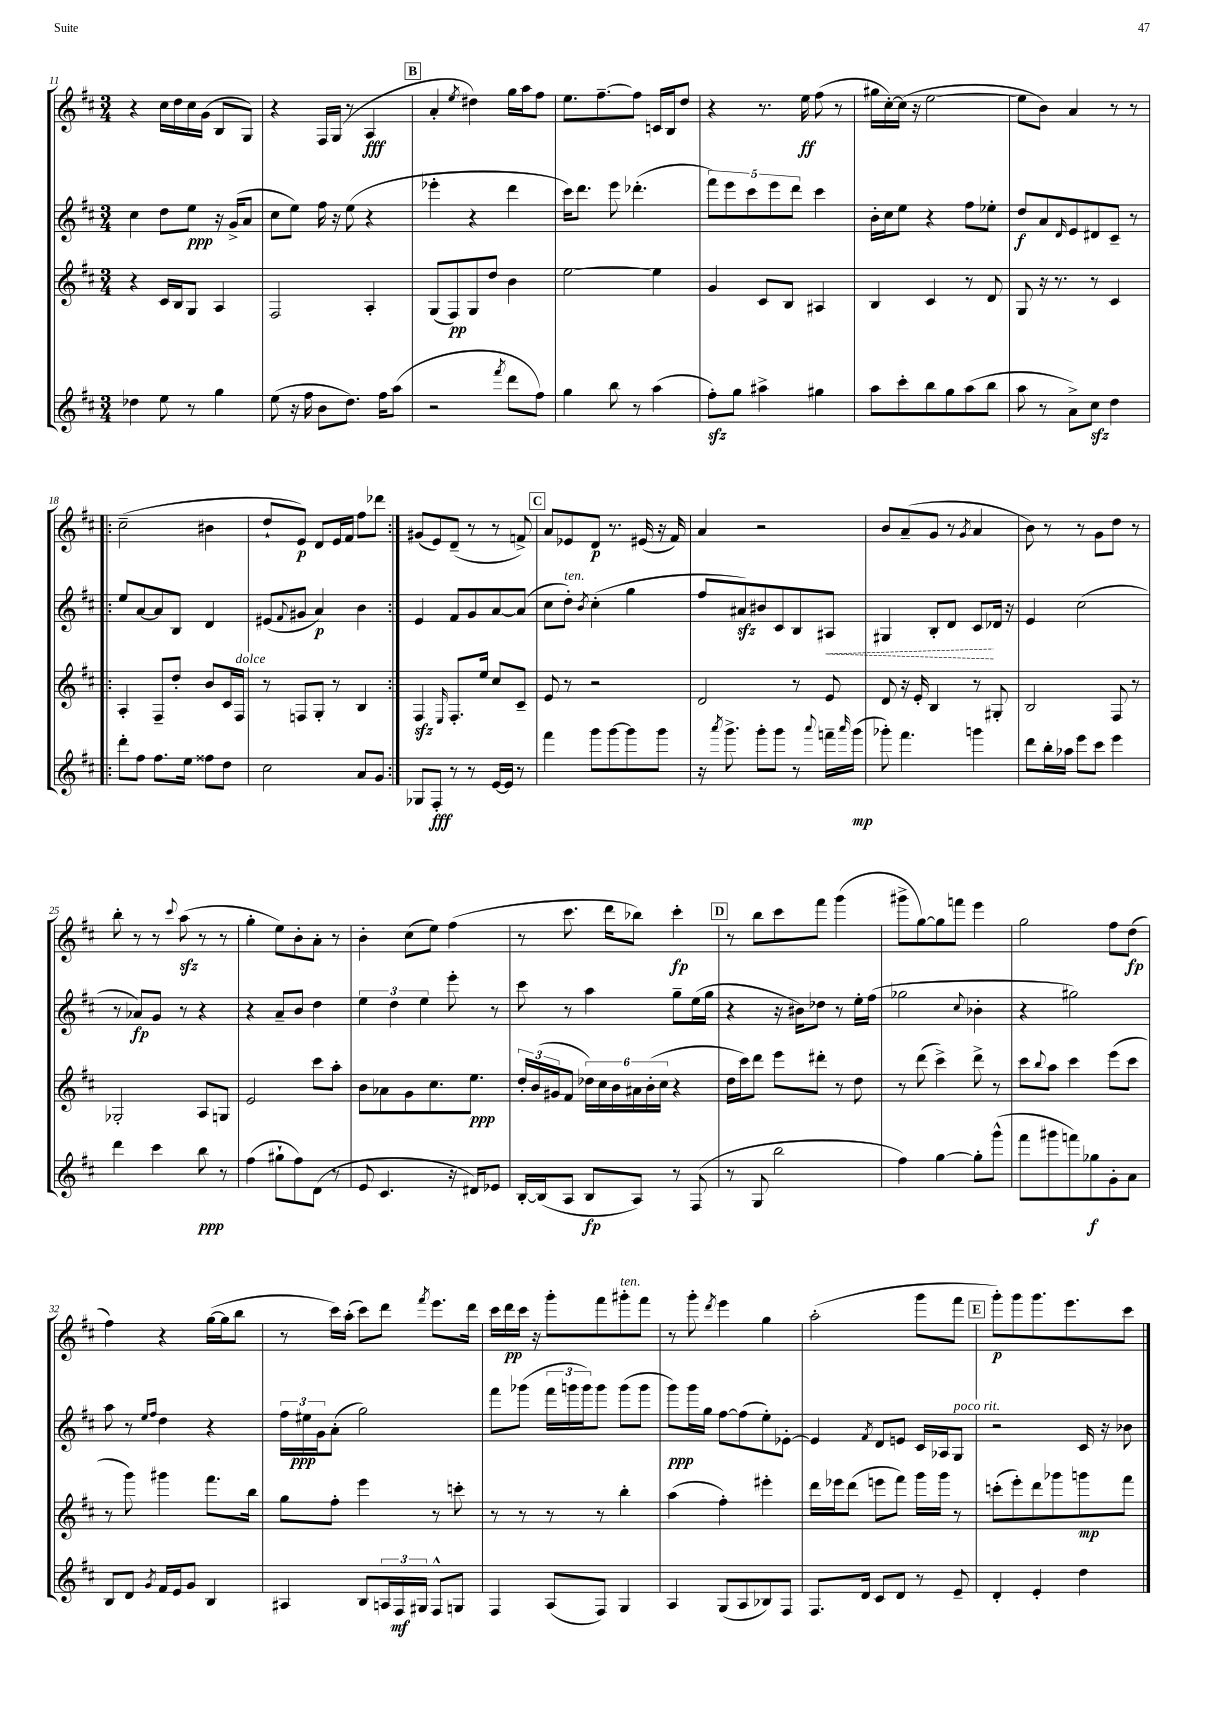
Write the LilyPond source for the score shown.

<<
\new StaffGroup <<
\new Staff = "s0" {
    \clef treble \key d \major \numericTimeSignature \time 3/4
    r4 cis''16 d''16 cis''16 g'16( b8 g8) |
    r4 fis16 g16( r8 a4\fff |
    \mark \markup { \box "B" } a'4-. \acciaccatura { e''8 } dis''4) g''16 a''16 fis''8 |
    e''8. fis''8.~-- fis''8 c'16 b16 d''8 |
    r4 r8. e''16\ff fis''8( r8 |
    gis''16 cis''16~-.) cis''16( r16 e''2~ |
    e''8 b'8) a'4 r8 r8 |
    \repeat volta 2 { cis''2--( bis'4 |
    d''8-! e'8\p) d'8 e'16 fis'16 fis''8 des'''8 | }
    gis'8( e'8) d'8--( r8 r8 f'8->) |
    \mark \markup { \box "C" } a'8 ees'8 d'8\p r8. eis'16( r16 fis'16) |
    a'4 r2 |
    b'8 a'8--( g'8 r8 \acciaccatura { g'8 } a'4 |
    b'8) r8 r8 g'8 d''8 r8 |
    b''8-. r8 r8 \appoggiatura { cis'''8 } a''8\sfz( r8 r8 |
    g''4-. e''8) b'8-. a'8-. r8 |
    b'4-. cis''8( e''8) fis''4( |
    r8 cis'''8. d'''16 bes''8) cis'''4-.\fp |
    \mark \markup { \box "D" } r8 b''8 cis'''8 fis'''8 g'''4( |
    gis'''8-> g''8~) g''8 f'''8 e'''4 |
    g''2 fis''8 d''8\fp( |
    fis''4) r4 g''16~( g''16 b''8 |
    r8 cis'''16) a''16-.( cis'''8) d'''8 \acciaccatura { fis'''8 } e'''8. d'''16 |
    cis'''16 d'''16\pp cis'''16 r16 g'''8-. fis'''8 gis'''8-.^\markup { \italic "ten." } fis'''8 |
    r8 g'''8-. \acciaccatura { d'''8 } e'''4 g''4 |
    a''2-.( g'''8 fis'''8 |
    \mark \markup { \box "E" } g'''8-.\p) g'''8 g'''8. e'''8. cis'''8 \bar "|." |
}
\new Staff = "s1" {
    \clef treble \key d \major \numericTimeSignature \time 3/4
    cis''4 d''8 e''8\ppp r16 g'16->( a'8 |
    cis''8 e''8) fis''16 r16 e''8( r4 |
    \mark \markup { \box "B" } ees'''4-. r4 d'''4 |
    cis'''16) d'''8. e'''8 des'''4.-.( |
    \tuplet 5/4 { fis'''8) e'''8 cis'''8 e'''8 d'''8 } cis'''4 |
    b'16-. cis''16 e''8 r4 fis''8 ees''8-. |
    d''8\f a'8 \grace { d'16 } e'8 dis'8 cis'8-- r8 |
    \repeat volta 2 { e''8 a'8~ a'8 b8 d'4 |
    eis'8( \appoggiatura { fis'8 } gis'8 a'4\p) b'4 | }
    e'4 fis'8 g'8 a'8~ a'8( |
    \mark \markup { \box "C" } cis''8 d''8-.^\markup { \italic "ten." }) \acciaccatura { b'8 } cis''4-.( g''4 |
    fis''8 ais'8\sfz) bis'8 cis'8 b8 \once \override Hairpin.style = #'dashed-line ais8\< |
    gis4 b8-. d'8 cis'8\! des'16 r16 |
    e'4 cis''2( |
    r8 aes'8\fp) g'8 r8 r4 |
    r4 a'8-- b'8 d''4 |
    \tuplet 3/2 { e''4 d''4 e''4 } e'''8-. r8 |
    cis'''8 r8 a''4 g''8-- e''16( g''16 |
    \mark \markup { \box "D" } r4 r16 bis'16) des''8 r8 e''16-. fis''16( |
    ges''2 \appoggiatura { cis''8 } bes'4-. |
    r4 gis''2) |
    a''8 r8 \grace { e''16 fis''16 } d''4 r4 |
    \tuplet 3/2 { fis''16 eis''16\ppp g'16 } a'8-.( g''2) |
    fis'''8 ges'''8( \tuplet 3/2 { fis'''16 g'''16 g'''16) } g'''8 g'''8( g'''8 |
    g'''8\ppp) g'''16 g''16 fis''8~ fis''8( e''8-.) ees'8~-. |
    ees'4 \acciaccatura { fis'8 } d'8 e'8 cis'16 aes16 g8^\markup { \italic "poco rit." } |
    \mark \markup { \box "E" } r2 cis'16 r16 bes'8 \bar "|." |
}
\new Staff = "s2" {
    \clef treble \key d \major \numericTimeSignature \time 3/4
    r4 cis'16 b16 g8 a4 |
    fis2 a4-. |
    \mark \markup { \box "B" } g8( fis8\pp) g8 d''8 b'4 |
    e''2~ e''4 |
    g'4 cis'8 b8 ais4 |
    b4 cis'4 r8 d'8 |
    g8 r16 r8. r8 cis'4 |
    \repeat volta 2 { a4-. fis8-- d''8-. b'8 cis'16 fis16^\markup { \italic "dolce" } |
    r8 f8 g8-. r8 b4 | }
    fis4\sfz \grace { e16 } fis8.-. e''16 cis''8 cis'8-- |
    \mark \markup { \box "C" } e'8 r8 r2 |
    d'2 r8 e'8 |
    d'8 r16 e'16-. b4 r8 gis8-. |
    b2 fis8 r8 |
    ges2-. a8 g8 |
    e'2 cis'''8 a''8-. |
    b'8 aes'8 g'8 cis''8. e''8.\ppp |
    \tuplet 3/2 { d''16-. b'16( gis'16 } fis'8 \tuplet 6/4 { des''16) cis''16 b'16 ais'16 b'16-.( cis''16 } r4 |
    \mark \markup { \box "D" } d''16 cis'''16) d'''8 e'''8 dis'''8-. r8 d''8 |
    r8 d'''8( cis'''4->) d'''8-> r8 |
    cis'''8 \appoggiatura { b''8 } a''8 cis'''4 e'''8( cis'''8 |
    r8 g'''8) gis'''4 fis'''8. b''16 |
    g''8 fis''8-. e'''4 r8 c'''8-. |
    r8 r8 r8 r8 b''4-. |
    a''4( fis''4-.) eis'''4-. |
    d'''16 ees'''16 d'''8( e'''8 fis'''8) g'''16 g'''16 r8 |
    \mark \markup { \box "E" } c'''8-.( e'''8-.) d'''8 ges'''8 g'''8\mp fis'''8 \bar "|." |
}
\new Staff = "s3" {
    \clef treble \key d \major \numericTimeSignature \time 3/4
    des''4 e''8 r8 g''4 |
    e''8( r16 fis''16 b'8 d''8.) fis''16 a''8( |
    \mark \markup { \box "B" } r2 \acciaccatura { fis'''8 } d'''8 fis''8) |
    g''4 b''8 r8 a''4( |
    fis''8-.\sfz) g''8 ais''4-> gis''4 |
    a''8 cis'''8-. b''8 g''8 a''8( b''8 |
    a''8 r8 a'8->) cis''8\sfz d''4 |
    \repeat volta 2 { d'''8-. fis''8 fis''8. e''16 fisis''8 d''8 |
    cis''2 a'8 g'8 | }
    ges8 fis8-.\fff r8 r8 e'16~ e'16 r8 |
    \mark \markup { \box "C" } fis'''4 g'''8 g'''8~ g'''8 g'''8 |
    r16 \acciaccatura { a'''8 } g'''8.-> g'''8-. g'''8 r8 \appoggiatura { a'''8 } f'''16-- \grace { a'''16 } g'''16\mp( |
    ges'''8-.) fis'''4. g'''4 |
    d'''8 b''16-. aes''16 e'''8 cis'''8 e'''4 |
    d'''4 cis'''4 b''8\ppp r8 |
    fis''4( gis''8-! fis''8) d'8( r8 |
    e'8 cis'4. r16 dis'16) ees'8 |
    b16~-. b16( a8 b8\fp a8) r8 fis8( |
    \mark \markup { \box "D" } r8 g8 b''2 |
    fis''4) g''4~ g''8-. g'''8-^( |
    fis'''8 gis'''8 f'''8) ges''8\f g'8-. a'8 |
    b8 d'8 \acciaccatura { g'8 } fis'16 e'16 g'8 b4 |
    ais4 b8 \tuplet 3/2 { a16 fis16\mf gis16 } fis8-^ g8 |
    fis4 a8( fis8) g4 |
    a4 g8( a8 bes8) fis8 |
    fis8. d'16 cis'8 d'8 r8 e'8-- |
    \mark \markup { \box "E" } d'4-. e'4-. d''4 \bar "|." |
}
>>
>>
\layout { \context { \Score currentBarNumber = #11 } }
